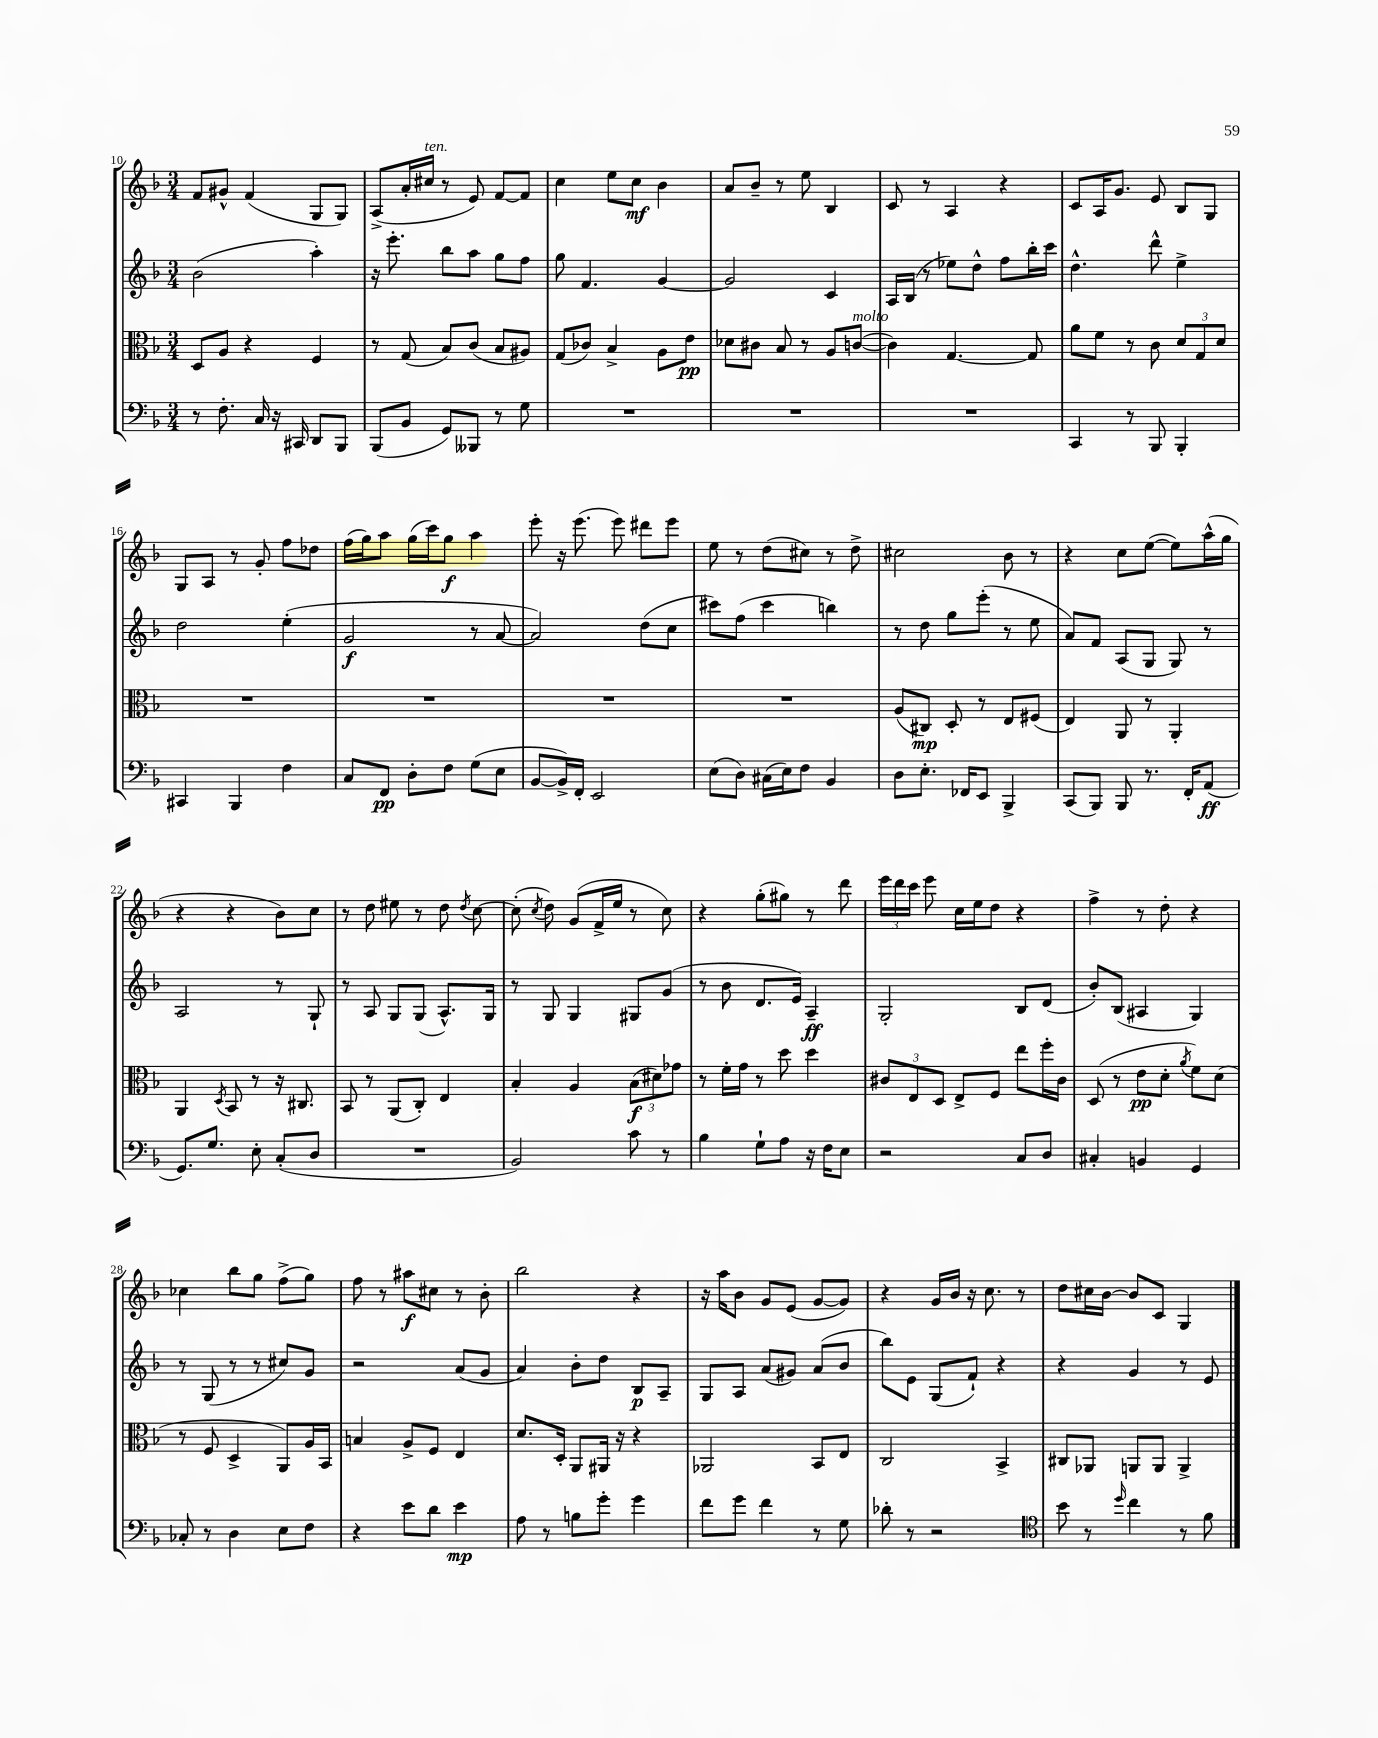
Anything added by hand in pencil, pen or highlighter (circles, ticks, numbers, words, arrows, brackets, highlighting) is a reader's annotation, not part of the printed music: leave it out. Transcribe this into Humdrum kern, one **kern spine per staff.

**kern	**kern	**kern	**kern
*staff4	*staff3	*staff2	*staff1
*clefF4	*clefC3	*clefG2	*clefG2
*k[b-]	*k[b-]	*k[b-]	*k[b-]
*M3/4	*M3/4	*M3/4	*M3/4
8r	8D/L	(2b-\	8f/L
8.F'\	8A/J	.	8g#^^/J
.	4r	.	(4f/
16C/	.	.	.
16r	.	.	.
16CC#/	.	.	.
8DD/L	4F/	4aa'\)	8G/L
8BBB-/J	.	.	8G/J)
=	=	=	=
(8BBB-/L	8r	16r	(8A^/L
.	.	8.eee'\	.
8BB-/J	(8G/	.	16a'/L
.	.	.	16cc#/JJ
8GG/L)	8B-/L)	8bb-\L	8r
8BBB--/J	(8c/J	8aa\J	8e/)
8r	8B-/L	8gg\L	[8f/L
8G\	8A#/J)	8ff\J	8f/]J
=	=	=	=
2.r	(8G/L	8gg\	4cc\
.	8c-/J)	4.f/	.
.	4B-^/	.	8ee\L
.	.	.	8cc\J
.	8A\L	[4g/	4b-\
.	8e\J	.	.
=	=	=	=
2.r	8d-\L	2g/]	8a/L
.	8c#\J	.	8b-~/J
.	8B-/	.	8r
.	8r	.	8ee\
.	8A/L	4c/	4B-/
.	([8c/J	.	.
=	=	=	=
2.r	4c\])	16A/LL	8c/
.	.	(16B-/JJ	.
.	.	8r	8r
.	[4.G/	8ee-\L)	4A/
.	.	8dd^^\J	.
.	.	8ff\L	4r
.	8G/]	16bb-'\L	.
.	.	16ccc\JJ	.
=	=	=	=
4CC/	8a\L	4.dd^^\	8c/L
.	8f\J	.	16A/K
.	.	.	8.g/J
8r	8r	.	.
8BBB-/	8c\	8ddd^^\	8e/
4BBB-'/	12d/L	4ee^\	8B-/L
.	12G/	.	.
.	.	.	8G/J
.	12d/J	.	.
=	=	=	=
4CC#/	2.r	2dd\	8G/L
.	.	.	8A/J
4BBB-/	.	.	8r
.	.	.	8g'/
4F\	.	(4ee'\	8ff\L
.	.	.	8dd-\J
=	=	=	=
8C/L	2.r	2g/	(16ff\LL
.	.	.	16gg\J)
8FF/J	.	.	8aa\J
8D'\L	.	.	(16gg\LL
.	.	.	16ccc\J)
8F\J	.	.	8gg\J
(8G\L	.	8r	4aa\
8E\J	.	[8a/	.
=	=	=	=
[8BB-/L	2.r	2a/])	8eee'\
16BB-^/]L)	.	.	16r
16FF'/JJ	.	.	(8.eee\
2EE/	.	.	.
.	.	.	8eee\)
.	.	(8dd\L	8ddd#\L
.	.	8cc\J	8eee\J
=	=	=	=
(8E\L	2.r	8ccc#\L)	8ee\
8D\J)	.	(8ff\J	8r
(16C#\LL	.	4ccc#\	(8dd\L
16E\J)	.	.	.
8F\J	.	.	8cc#\J)
4BB-/	.	4bb\)	8r
.	.	.	8dd^\
=	=	=	=
8D\L	(8A/L	8r	2cc#\
8.E'\J	8C#/J)	8dd\	.
.	8D'/	8gg\L	.
16FF-/LK	.	.	.
8EE/J	8r	(8eee'\J	.
4BBB-^/	8E/L	8r	8b-\
.	(8F#/J	8ee\	8r
=	=	=	=
(8CC/L	4E/)	8a/L)	4r
8BBB-/J)	.	8f/J	.
8BBB-/	8AA/	(8A/L	8cc\L
8.r	8r	8G/J	([8ee\J
.	4AA'/	8G/)	8ee\]L)
16FF'/LK	.	.	.
(8AA/J	.	8r	(16aa^^\L
.	.	.	16gg\JJ
=	=	=	=
8.GG/L)	4AA/	2A/	4r
8.G/J	.	.	.
.	8qD/	.	.
.	8BB-/	.	4r
8E'\	8r	.	.
(8C'/L	16r	8r	8b-\L)
.	8.C#/	.	.
8D/J	.	8G`/	8cc\J
=	=	=	=
2.r	8BB-/	8r	8r
.	8r	8A/	8dd\
.	(8AA/L	8G/L	8ee#\
.	8C'/J)	(8G/J	8r
.	4E/	8.A^^/L)	8dd\
.	.	.	8qdd/
.	.	.	[8cc\
.	.	16G/Jk	.
=	=	=	=
2BB-/)	4B-'/	8r	(8cc'\]
.	.	.	8qcc/
.	.	8G/	8dd\)
.	4A/	4G/	(8g/L
.	.	.	16f^/L
.	.	.	16ee/JJ
8c\	(12B-\L	8G#/L	8r
.	12d#\)	.	.
8r	.	(8g/J	8cc\)
.	12g-\J	.	.
=	=	=	=
4B-\	8r	8r	4r
.	16f'\LL	8b-\	.
.	16g\JJ	.	.
8G`\L	8r	8.d/L	(8gg'\L
8A\J	8dd\	.	8gg#\J)
.	.	16e/Jk)	.
16r	4dd\	4A~/	8r
16F\LK	.	.	.
8E\J	.	.	8ddd\
=	=	=	=
2r	12c#/L	2G'/	24eee\LL
.	.	.	24ddd\
.	12E/	.	24ccc\JJ
.	.	.	8eee\
.	12D/J	.	.
.	8E^/L	.	16cc\LL
.	.	.	16ee\J
.	8F/J	.	8dd\J
8C/L	8ee\L	8B-/L	4r
8D/J	16ff'\L	(8d/J	.
.	16c#\JJ	.	.
=	=	=	=
4C#'/	(8D/	8b-'/L)	4ff^\
.	8r	(8B-/J	.
4BB/	8e\L	4A#/	8r
.	8d'\J	.	8dd'\
.	8qa/	.	.
4GG/	8f\L)	4G/)	4r
.	(8d\J	.	.
=	=	=	=
8C-'/	8r	8r	4cc-\
8r	8F/	(8G/	.
4D\	4D^/	8r	8bb-\L
.	.	8r	8gg\J
8E\L	8AA/L)	8cc#/L)	(8ff^\L
8F\J	16A/L	8g/J	8gg\J)
.	16BB-/JJ	.	.
=	=	=	=
4r	4B/	2r	8ff\
.	.	.	8r
8e\L	8A^/L	.	8aa#\L
8d\J	8F/J	.	8cc#\J
4e\	4E/	(8a/L	8r
.	.	8g/J	8b-'\
=	=	=	=
8A\	8.d/L	4a/)	2bb-\
8r	.	.	.
.	16D'/Jk	.	.
8B\L	8AA/L	8b-'\L	.
8g'\J	16AA#/Jk	8dd\J	.
.	16r	.	.
4g\	4r	8B-/L	4r
.	.	8A~/J	.
=	=	=	=
8f\L	2AA-/	8G/L	16r
.	.	.	16aa\LK
8g\J	.	8A/J	8b-\J
4f\	.	(8a/L	8g/L
.	.	8g#/J)	(8e/J
8r	8BB-/L	(8a/L	[8g/L
8G\	8E/J	8b-/J	8g/]J)
=	=	=	=
8d-'\	2C/	8bb-\L)	4r
8r	.	8e\J	.
2r	.	(8G/L	16g/LL
.	.	.	16b-/JJ
.	.	8f`/J)	16r
.	.	.	8.cc\
.	4BB-^/	4r	.
.	.	.	8r
=	=	=	=
*clefC4	*	*	*
8b-\	8C#/L	4r	8dd\L
8r	8AA-/J	.	16cc#\L
.	.	.	[16b-\JJ
16qqdd/	.	.	.
4cc\	8AA/L	4g/	8b-/]L
.	8AA/J	.	8c/J
8r	4AA^/	8r	4G/
8f\	.	8e/	.
==	==	==	==
*-	*-	*-	*-
